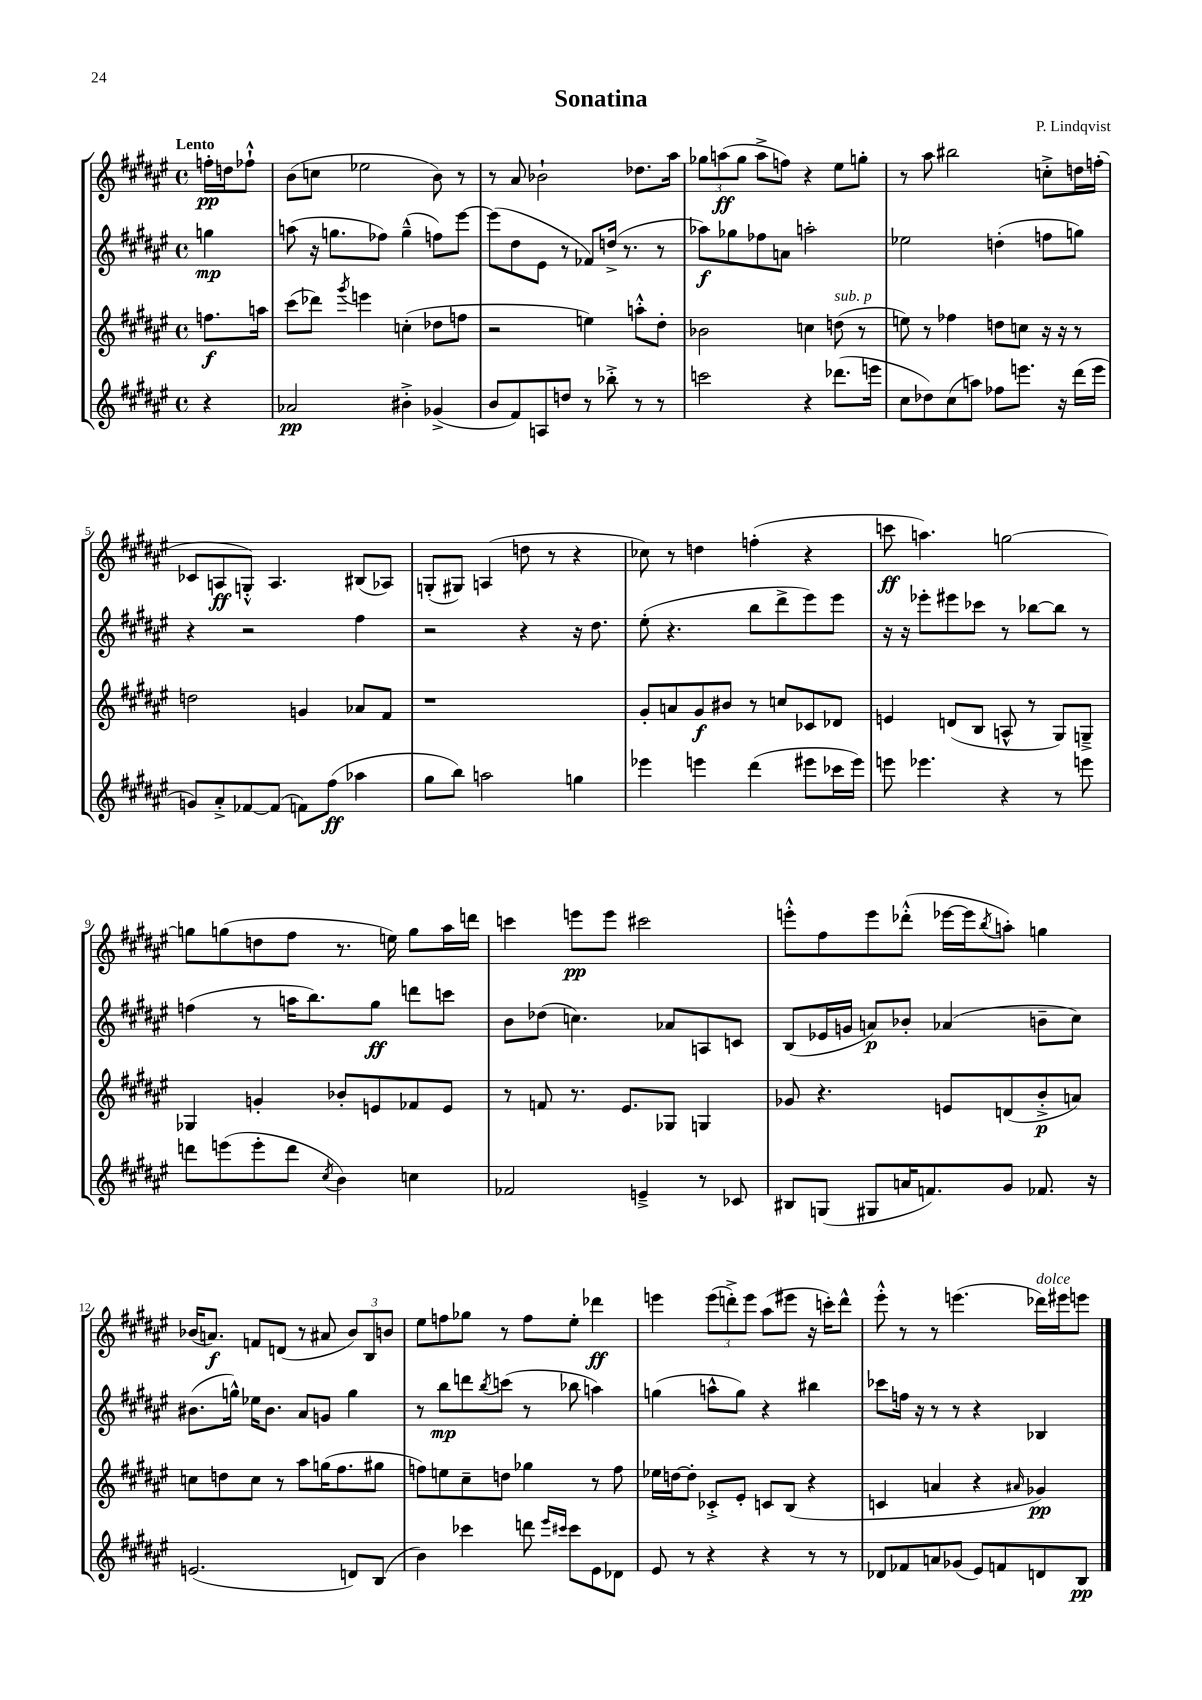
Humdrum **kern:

**kern	**dynam	**kern	**dynam	**kern	**dynam	**kern	**dynam
*part4	*part4	*part3	*part3	*part2	*part2	*part1	*part1
*staff4	*staff4	*staff3	*staff3	*staff2	*staff2	*staff1	*staff1
*clefG2	*	*clefG2	*	*clefG2	*	*clefG2	*
*k[f#c#g#d#a#e#]	*	*k[f#c#g#d#a#e#]	*	*k[f#c#g#d#a#e#]	*	*k[f#c#g#d#a#e#]	*
*M4/4	*	*M4/4	*	*M4/4	*	*M4/4	*
*met(c)	*	*met(c)	*	*met(c)	*	*met(c)	*
=	=	=	=	=	=	=	=
!	!	!	!	!	!	!LO:TX:a:B:t=Lento	!
4r	.	8.ffn\L	f	4ggn\	mp	16ffn'\LL	pp
.	.	.	.	.	.	16ddn\J	.
.	.	.	.	.	.	8ff-X`^^\J	.
.	.	16aan\Jk	.	.	.	.	.
=1	=1	=1	=1	=1	=1	=1	=1
2a-X/	pp	(8ccc#\L	.	(8aan\	.	(8b\L	.
.	.	8ddd-X\J)	.	16r	.	8ccn\J	.
.	.	.	.	8.ggn\L	.	.	.
.	.	8qggg#/	.	.	.	.	.
.	.	4eeen\	.	.	.	2ee-X\	.
.	.	.	.	8ff-X\J)	.	.	.
4b#X'^\	.	(4ccn'\	.	(4gg~^^\	.	.	.
(4g-X^/	.	8dd-X\L	.	8ffn\L)	.	8b\)	.
.	.	8ffn\J	.	[8eee#\J	.	8r	.
=2	=2	=2	=2	=2	=2	=2	=2
8b/L	.	2r	.	(8eee#\L]	.	8r	.
8f#/)	.	.	.	8dd#\	.	8a#/	.
8An/	.	.	.	8e#\J	.	2b-X`\	.
8ddn/J	.	.	.	8r	.	.	.
8r	.	4een\)	.	8f-X/L)	.	.	.
8bb-X'^\	.	.	.	(16ddn^/Jk	.	.	.
.	.	.	.	8.r	.	.	.
8r	.	8aan'^^\L	.	.	.	8.dd-X\L	.
8r	.	8dd#'\J	.	8r	.	.	.
.	.	.	.	.	.	16aa#\Jk	.
=3	=3	=3	=3	=3	=3	=3	=3
2cccn\	.	2b-X\	.	8aa-X\L)	f	12gg-X\L	.
.	.	.	.	.	.	(12aan\	ff
.	.	.	.	8gg-X\	.	.	.
.	.	.	.	.	.	12gg-\J	.
.	.	.	.	8ff-X\	.	8aa^\L	.
.	.	.	.	8an\J	.	8ffn\J)	.
4r	.	4ccn\	.	2aan'\	.	4r	.
!	!	!LO:TX:a:i:t=sub. p	!	!	!	!	!
(8.ddd-X\L	.	(8ddn\	.	.	.	8ee#\L	.
.	.	8r	.	.	.	8ggn'\J	.
16eeen\Jk	.	.	.	.	.	.	.
=4	=4	=4	=4	=4	=4	=4	=4
8cc#\L	.	8een\)	.	2ee-X\	.	8r	.
8dd-X\)	.	8r	.	.	.	8aa#\	.
(8cc#\	.	4ff-X\	.	.	.	2bb#X\	.
8aan\J)	.	.	.	.	.	.	.
8ff-X\L	.	8ddn\L	.	(4ddn'\	.	.	.
8.eeen\J	.	8ccn\J	.	.	.	.	.
.	.	16r	.	8ffn\L	.	8ccn'^\L	.
16r	.	16r	.	.	.	.	.
(16ddd#\LL	.	8r	.	8ggn\J)	.	16ddn\L	.
16eee\JJ	.	.	.	.	.	(16ffn'\JJ	.
!!LO:LB:g=z
=5	=5	=5	=5	=5	=5	=5	=5
8gn/L)	.	2ddn\	.	4r	.	8c-X/L	.
8a#'^/	.	.	.	.	.	8An/	ff
[8f-X/	.	.	.	2r	.	8Gn'^^/J)	.
(8f-/J]	.	.	.	.	.	4.A/	.
8fn\L)	.	4gn/	.	.	.	.	.
(8ff#\J	ff	.	.	.	.	.	.
4aa-X\	.	8a-X/L	.	4ff#\	.	(8B#X/L	.
.	.	8f#/J	.	.	.	8A-X/J)	.
=6	=6	=6	=6	=6	=6	=6	=6
8gg#\L	.	1r	.	2r	.	(8Gn'/L	.
8bb\J)	.	.	.	.	.	8G#X/J)	.
2aan\	.	.	.	.	.	(4An/	.
.	.	.	.	4r	.	8ddn\	.
.	.	.	.	.	.	8r	.
4ggn\	.	.	.	16r	.	4r	.
.	.	.	.	8.dd#\	.	.	.
=7	=7	=7	=7	=7	=7	=7	=7
4eee-X\	.	8g#'/L	.	(8ee#'\	.	8cc-X\)	.
.	.	8an/	.	4.r	.	8r	.
4eeen\	.	8g#/	f	.	.	4ddn\	.
.	.	8b#X/J	.	.	.	.	.
(4ddd#\	.	8r	.	8bb\L	.	(4ffn'\	.
.	.	8ccn/L	.	8ddd#^\	.	.	.
8eee#X\L	.	8c-X/	.	8eee#\)	.	4r	.
16ccc-X\L	.	8d-X/J	.	8eee#\J	.	.	.
16eee#\JJ)	.	.	.	.	.	.	.
=8	=8	=8	=8	=8	=8	=8	=8
8eeen\	.	4en/	.	16r	.	8cccn\	ff
.	.	.	.	16r	.	.	.
4.eee-X\	.	.	.	8eee-X'\L	.	4.aan\)	.
.	.	(8dn/L	.	8eee#X\	.	.	.
.	.	8B/J	.	8ccc-X\J	.	.	.
4r	.	8An^^/	.	8r	.	[2ggn\	.
.	.	8r	.	[8bb-X\L	.	.	.
8r	.	8G#/L)	.	8bb-\J]	.	.	.
8eeen\	.	8Gn~^/J	.	8r	.	.	.
!!LO:LB:g=z
=9	=9	=9	=9	=9	=9	=9	=9
8dddn\L	.	4G-X/	.	(4ffn\	.	8ggn\L]	.
(8eeen\	.	.	.	.	.	(8ggn\	.
8eee'\	.	4gn'/	.	8r	.	8ddn\	.
8ddd\J	.	.	.	16aan\KL	.	8ff#\J	.
.	.	.	.	8.bb\)	.	.	.
8qcc#/	.	.	.	.	.	.	.
4b\)	.	8b-X'/L	.	.	.	8.r	.
.	.	8en/	.	8gg#\J	ff	.	.
.	.	.	.	.	.	16een\)	.
4ccn\	.	8f-X/	.	8dddn\L	.	8gg\L	.
.	.	8e/J	.	8cccn\J	.	16aa#\L	.
.	.	.	.	.	.	16dddn\JJ	.
=10	=10	=10	=10	=10	=10	=10	=10
2f-X/	.	8r	.	8b\L	.	4cccn\	.
.	.	8fn/	.	(8dd-X\J	.	.	.
.	.	8.r	.	4.ccn\)	.	8eeen\L	pp
.	.	.	.	.	.	8eee\J	.
.	.	8.e#/L	.	.	.	.	.
4en~^/	.	.	.	.	.	2ccc#X\	.
.	.	8G-X/J	.	8a-X/L	.	.	.
8r	.	4Gn/	.	8An/	.	.	.
8c-X/	.	.	.	8cn/J	.	.	.
=11	=11	=11	=11	=11	=11	=11	=11
8B#X/L	.	8g-X/	.	(8B/L	.	8eeen'^^\L	.
(8Gn/J	.	4.r	.	16e-X/L	.	8ff#\	.
.	.	.	.	16gn/JJ	.	.	.
8G#X/L	.	.	.	8an/L)	p	8eee\	.
16an/K	.	.	.	8b-X'/J	.	(8ddd-X'^^\J	.
8.fn/)	.	.	.	.	.	.	.
.	.	8en/L	.	(4a-X/	.	[16eee-X\LL	.
.	.	.	.	.	.	16eee-\J]	.
.	.	.	.	.	.	8qbb/	.
8g#/J	.	(8dn/	.	.	.	8aan'\J)	.
8.f-X/	.	8b'^/	p	8bn~\L	.	4ggn\	.
.	.	8an/J)	.	8cc#\J)	.	.	.
16r	.	.	.	.	.	.	.
!!LO:LB:g=z
=12	=12	=12	=12	=12	=12	=12	=12
(2.en/	.	8ccn\L	.	(8.b#X\L	.	(16b-X/KL	.
.	.	.	.	.	.	8.an/J)	f
.	.	8ddn\	.	.	.	.	.
.	.	.	.	16ggn^^\Jk)	.	.	.
.	.	8cc\J	.	16ee-X\KL	.	8fn/L	.
.	.	.	.	8.b#\J	.	.	.
.	.	8r	.	.	.	(8dn/J	.
.	.	8aa#\L	.	8a#/L	.	8r	.
.	.	(16ggn\K	.	8gn/J	.	8a#X/	.
.	.	8.ff#\	.	.	.	.	.
8dn/L)	.	.	.	4gg\	.	12b-/L)	.
.	.	.	.	.	.	12B/	.
(8B/J	.	8gg#X\J	.	.	.	.	.
.	.	.	.	.	.	12bn/J	.
=13	=13	=13	=13	=13	=13	=13	=13
4b\)	.	8ffn\L)	.	8r	.	8ee#\L	.
.	.	8een\	.	8bb\L	mp	8ffn\	.
4ccc-X\	.	8cc#~\	.	8dddn\	.	8gg-X\J	.
.	.	.	.	8qbb/	.	.	.
.	.	8ddn\J	.	(8cccn\J	.	8r	.
8dddn\	.	4gg-X\	.	8r	.	8ff\L	.
16qqeee#/LL	.	.	.	.	.	.	.
16qqccc#X/JJ	.	.	.	.	.	.	.
8ccc#\L	.	.	.	8bb-X\	.	8ee#'\J	.
8e#\	.	8r	.	4aan\)	.	4ddd-X\	ff
8d-X\J	.	8ff\	.	.	.	.	.
=14	=14	=14	=14	=14	=14	=14	=14
8e#/	.	16ee-X\LL	.	(4ggn\	.	4eeen\	.
.	.	[16ddn\J	.	.	.	.	.
8r	.	8dd'\J]	.	.	.	.	.
4r	.	8c-X'^/L	.	8aan^^\L	.	(12eee\L	.
.	.	.	.	.	.	12dddn'^\)	.
.	.	8e#'/J	.	8gg\J)	.	.	.
.	.	.	.	.	.	12eee\J	.
4r	.	8cn/L	.	4r	.	(8aa#\L	.
.	.	(8B/J	.	.	.	8eee#X\J	.
8r	.	4r	.	4bb#X\	.	16r	.
.	.	.	.	.	.	16cccn'\KL)	.
8r	.	.	.	.	.	8ddd^^\J	.
=15	=15	=15	=15	=15	=15	=15	=15
8d-X/L	.	4cn/	.	8ccc-X\L	.	8eee#'^^\	.
8f-X/	.	.	.	16ffn\Jk	.	8r	.
.	.	.	.	16r	.	.	.
8an/	.	4an/	.	8r	.	8r	.
(8g-X/J	.	.	.	8r	.	(4.eeen\	.
8e#/L)	.	4r	.	4r	.	.	.
8fn/	.	.	.	.	.	.	.
.	.	16qqa#X/	.	.	.	.	.
!	!	!	!	!	!	!LO:TX:a:i:t=dolce	!
8dn/	.	4g-X/)	pp	4B-X/	.	16ddd-X\LL)	.
.	.	.	.	.	.	16eee#X\J	.
8B/J	pp	.	.	.	.	8eeen\J	.
==	==	==	==	==	==	==	==
*-	*-	*-	*-	*-	*-	*-	*-
